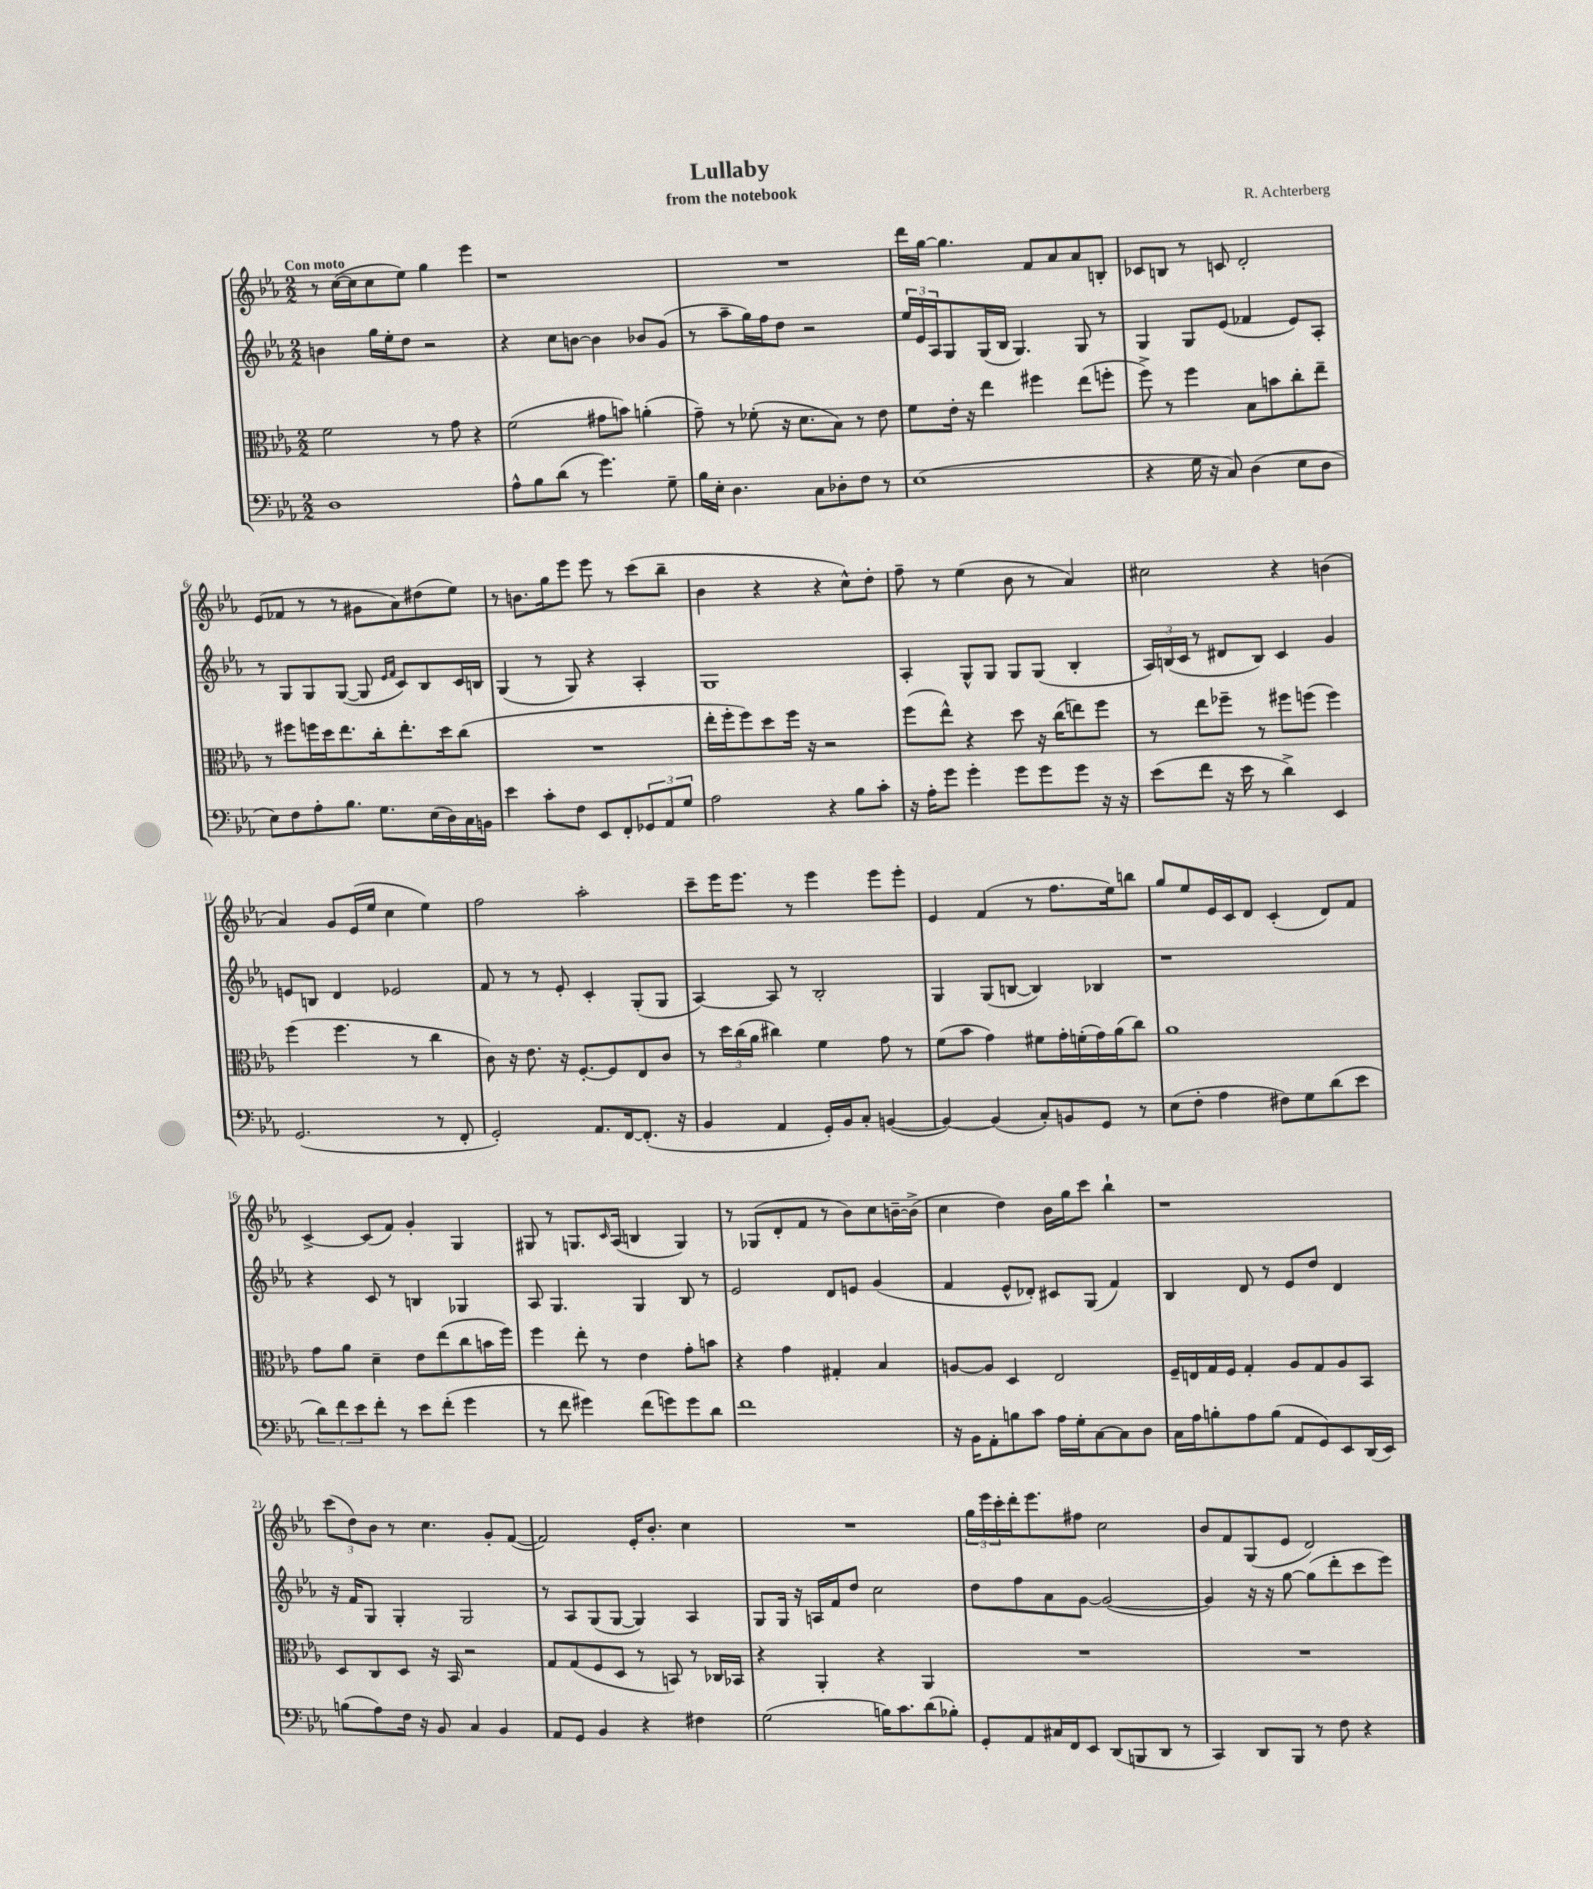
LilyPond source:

\header { title = "Lullaby" composer = "R. Achterberg" subtitle = "from the notebook" }
<<
\new StaffGroup <<
\new Staff = "s0" {
    \clef treble \key ees \major \numericTimeSignature \time 2/2 \tempo "Con moto"
    r8 c''16~( c''16 c''8 ees''8) g''4 ees'''4 |
    r1 |
    R1 |
    d'''16 g''16~ g''4. f'8 aes'8 aes'8 b8-. |
    ces'8 b8 r8 c'8 d'2-. |
    ees'8( fes'8 r8 r8 gis'8 aes'8) dis''8( ees''8) |
    r8 b'8. g''16 ees'''8 ees'''8 r8 c'''8( bes''8-- |
    bes'4 r4 r4 c''8-^) d''8-. |
    f''8-- r8 ees''4( bes'8 r8 aes'4) |
    cis''2 r4 b'4( |
    aes'4) g'8 ees'16( ees''16 c''4 ees''4) |
    f''2 aes''2-. |
    c'''8-- ees'''16 ees'''8. r8 ees'''4 ees'''8 ees'''8-. |
    ees'4 f'4( r8 f''8. ees''16) b''8 |
    g''8 ees''8 ees'16 c'16 d'8 c'4-.( d'8) f'8 |
    c'4~-> c'8( f'8) g'4-. g4 |
    gis8 r8 g8. \grace { c'16 } aes16( b4 g4) |
    r8 ges8( d'8-. f'8 r8 bes'8) c''8 b'16~-- b'16->( |
    c''4 d''4) bes'16 g''16 c'''8 bes''4-! |
    r1 |
    \tuplet 3/2 { c'''8( d''8) bes'8 } r8 c''4. g'8-. f'8~( |
    f'2) ees'16-. bes'8.-. c''4 |
    R1 |
    \tuplet 3/2 { g''16 ees'''16 c'''16-. } d'''16-. ees'''8. fis''8 c''2 |
    bes'8 f'8 g8( ees'8 d'2) \bar "|." |
}
\new Staff = "s1" {
    \clef treble \key ees \major \numericTimeSignature \time 2/2
    b'4 g''16 ees''16-. d''8 r2 |
    r4 c''8 b'8~ b'4 bes'8 g'8( |
    r8 aes''8-- g''16) f''16 d''8 r2 |
    \tuplet 3/2 { ees''16 ees'16 aes16 } g8 g16( bes16 g4.) g8 r8 |
    g4 g8 ees'8( fes'4 ees'8) aes8-. |
    r8 g8 g8 g8~( g8 \grace { ees'16 f'16 } c'8) bes8 c'16 b16 |
    g4( r8 g8) r4 aes4-. |
    g1 |
    aes4-. g8-^ g8 g8 g8( bes4-. |
    \tuplet 3/2 { aes16) b16( c'16 } r8 dis'8 b8) c'4 g'4 |
    e'8 b8 d'4 ees'2 |
    f'8 r8 r8 ees'8-. c'4-. g8-.( g8 |
    aes4~) aes8 r8 bes2-. |
    g4 g8( b8~ b4) bes4 |
    r1 |
    r4 c'8 r8 b4 ges4 |
    aes8 g4. g4 bes8 r8 |
    ees'2 d'8 e'8 g'4( |
    f'4 ees'8-^ des'8-.) cis'8 g8( f'4) |
    bes4 d'8 r8 ees'8 d''8 d'4 |
    r16 f'16 g8 g4-. g2 |
    r8 aes8 g8( g8~ g4) aes4 |
    g8 g16 r16 a16 f'16 d''8 c''2 |
    d''8 f''8 aes'8 g'8~ g'2~( |
    g'4) r16 r16 g''8~ g''8( d'''8-. c'''8 ees'''8) \bar "|." |
}
\new Staff = "s2" {
    \clef alto \key ees \major \numericTimeSignature \time 2/2
    f'2 r8 g'8 r4 |
    f'2( gis'8 b'8) a'4-.( |
    g'8--) r8 fes'8-.( r16 d'8. bes8) r8 ees'8 |
    f'8 ees'16-. r16 ees''4 fis''4 ees''8( f''8-. |
    f''8->) r8 f''4 bes8 b'8 c''8-. ees''8-- |
    r8 fis''8 f''16 d''16 ees''8. c''16-. ees''8.-. d''16 c''8( |
    R1 |
    ees''16-. f''16-. f''8) d''8 f''16 r16 r2 |
    f''8( ees''8-^) r4 d''8 r16 c''16( e''8) f''8 |
    r8 ees''8 fes''8-- r8 fis''8 f''8( f''4) |
    f''4( f''4. r8 c''4 |
    c'8) r16 ees'8. r16 f8.~-. f8 ees8 c'8 |
    r8 \tuplet 3/2 { d''16 c''16( aes'16 } cis''4) f'4 g'8 r8 |
    f'8( bes'8 g'4) fis'8 g'16-. f'16-.( g'16) aes'16( c''8) |
    aes'1 |
    g'8 aes'8 d'4-- ees'8 ees''8( c''8 b'16 f''16) |
    f''4 ees''8-. r8 ees'4 g'8-. b'8 |
    r4 g'4 gis4-. bes4 |
    a8~ a8 d4 ees2 |
    f16-- e16 g16 f16 g4-. aes8 g8 aes8 bes,8 |
    d8 c8 d8 r16 bes,16 r2 |
    g8 g8( f8 d8 r8 b,8) r8 ces16 bes,16 |
    r4 aes,4-. r4 aes,4 |
    R1 |
    R1 \bar "|." |
}
\new Staff = "s3" {
    \clef bass \key ees \major \numericTimeSignature \time 2/2
    d1 |
    aes8-^ bes8 d'8( r8 g'4.) g8-- |
    bes16 ees16-. d4. c8 des8-. f8 r8 |
    ees1( |
    r4 g16 r16 c8) d4( ees8 d8 |
    ees8) f8 aes8-. bes8. g8. ees16( d16) c16 b,16 |
    ees'4 c'8-. f8 ees,8 f,8-. \tuplet 3/2 { ges,8 aes,8 g8 } |
    aes2 r4 bes8 c'8-. |
    r16 aes16-. g'8 g'4-. g'8 g'8 g'8 r16 r16 |
    ees'8( f'8 r16 ees'16 r8 d'4->) ees,4 |
    g,2.( r8 f,8-. |
    g,2-.) aes,8. f,16~ f,8.-.( r16 |
    bes,4 aes,4 g,16-.) bes,16 c8-. b,4~( |
    b,4~) b,4( c8-.) b,8 g,8 r8 |
    ees8( f8-. aes4 fis8) g8 d'8( ees'8 |
    \tuplet 3/2 { d'8) f'8 ees'8 } f'8-. r8 ees'8 f'8-.( g'4 |
    r8 f'8 gis'4) f'8( g'8) g'8 d'8 |
    f'1 |
    r16 bes,16 aes,8-. b8 c'8 aes16 g16-. c8~ c8 d8 |
    c16 aes16 b8-. aes8 b8( aes,8 g,8) ees,8 d,16( ees,16) |
    b8( aes8) f16 r16 bes,8 c4 bes,4 |
    aes,8 g,8 bes,4 r4 fis4 |
    g2( b16) c'8. d'8( bes8-.) |
    g,8-. aes,8 cis16 f,16 ees,8 d,8( b,,8 d,8 r8 |
    c,4) d,8 bes,,8 r8 f8 r4 \bar "|." |
}
>>
>>
